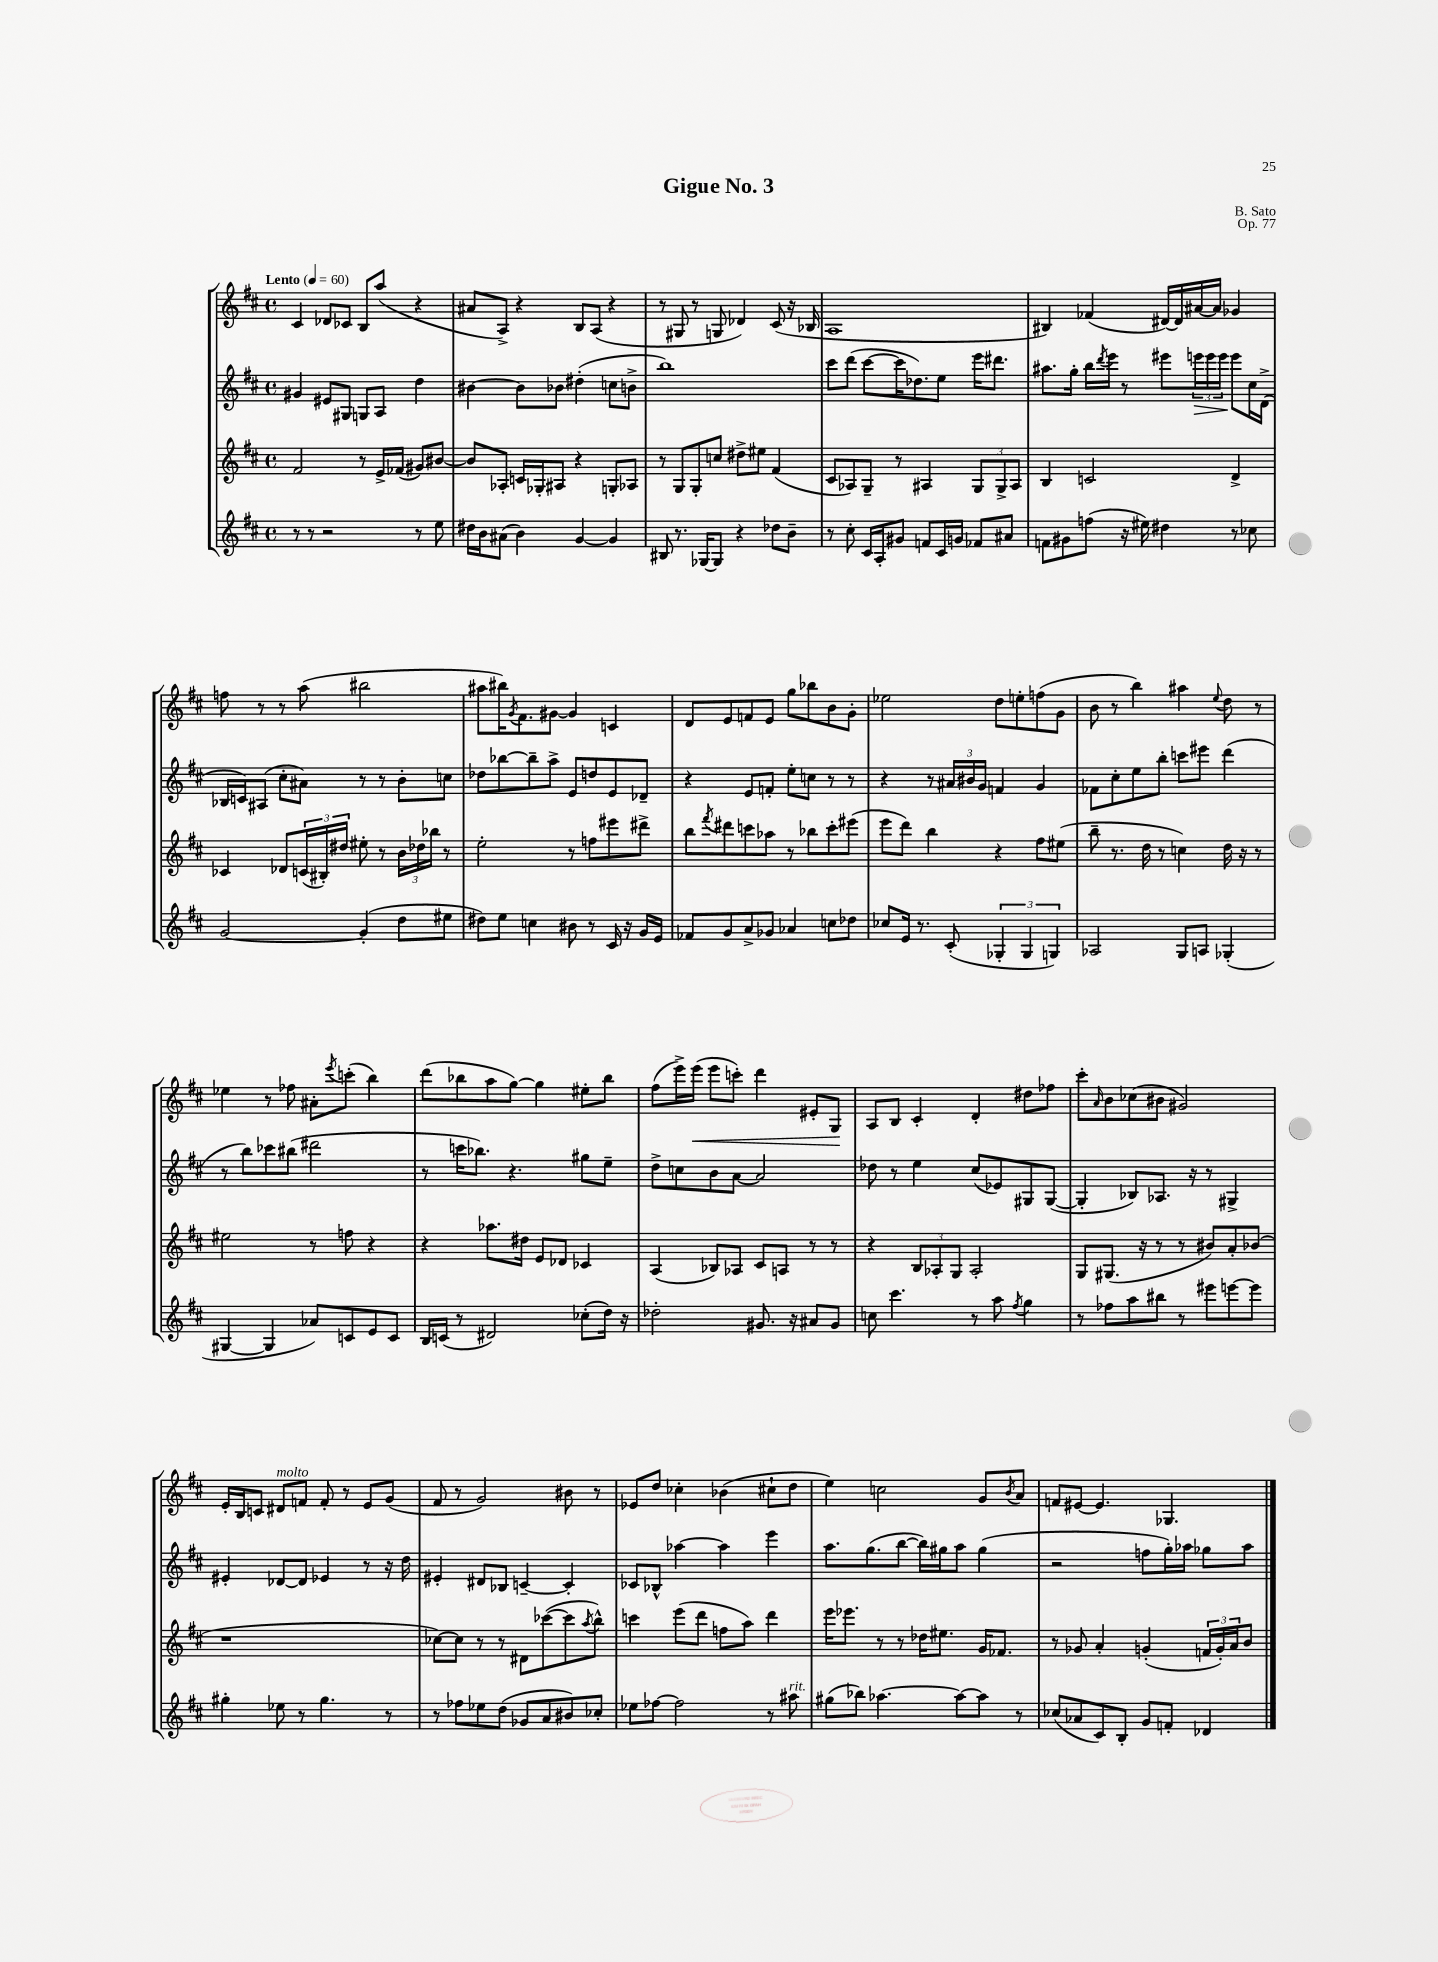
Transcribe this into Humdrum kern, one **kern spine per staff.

**kern	**kern	**kern	**kern
*staff4	*staff3	*staff2	*staff1
*clefG2	*clefG2	*clefG2	*clefG2
*k[f#c#]	*k[f#c#]	*k[f#c#]	*k[f#c#]
*M4/4	*M4/4	*M4/4	*M4/4
*met(c)	*met(c)	*met(c)	*met(c)
*MM60	*MM60	*MM60	*MM60
8r	2f#	4g#	4c#
8r	.	.	.
2r	.	8e#	8d-
.	.	8G#	8c-
.	8r	8G	8B
.	16e^	8A	(8aa
.	(16f-	.	.
8r	8g#)	4dd	4r
8ee	[8b#	.	.
=	=	=	=
16dd#	8b#]	[4b#	8a#
16b	.	.	.
(8a#	8A-'	.	8A^)
4b)	16c	8b#]	4r
.	16G-'	.	.
.	8A#	8b-	.
[4g	4r	(4dd#'	8B
.	.	.	(8A
4g]	8G'	8cc	4r
.	8A-	8b^	.
=	=	=	=
8B#	8r	1bb)	8r
8.r	8G	.	8G#
.	8G'	.	8r
[16G-	.	.	.
8G-]	8cc	.	8G
4r	8dd#^	.	4d-)
.	8ee#	.	.
8dd-	(4f#	.	(8c#
8b~	.	.	16r
.	.	.	16B-
=	=	=	=
8r	8c#	8ccc#	1A
8cc#'	8A-)	(8ddd	.
16c#	8G~	[8ccc#	.
16A'	.	.	.
8g#	8r	16ccc#]	.
.	.	8.dd-)	.
8f	4A#	.	.
16c#	.	8ee	.
16g	.	.	.
8f-	12G	16eee	.
.	.	8.ddd#	.
.	12G^	.	.
8a#	.	.	.
.	12A#	.	.
=	=	=	=
8f	4B	8.aa#	4B#)
8g#	.	.	.
.	.	16gg'	.
(8ff	2c	16bb	(4f-
.	.	8qddd	.
.	.	16eee	.
16r	.	8r	.
16ee#)	.	.	.
4dd#	.	8eee#	[16d#)
.	.	.	16d#]
.	.	24eee	[16a#
.	.	24eee	.
.	.	.	16a#]
.	.	24eee	.
8r	4d^	8eee	4g-
8cc-	.	16cc#	.
.	.	(16d^	.
=	=	=	=
[2g	4c-	16B-	8ff
.	.	16c)	.
.	.	(8A#	8r
.	8d-	8cc#'	8r
.	(24c	8a#)	(8aa
.	24B#')	.	.
.	24dd#	.	.
(4g']	8ee#'	8r	2bb#
.	8r	8r	.
8dd	24b	8b'	.
.	24dd-	.	.
.	24bb-	.	.
8ee#	8r	8cc	.
=	=	=	=
8dd#)	2ee'	8dd-	8aa#
8ee	.	[8bb-	16bb#)
.	.	.	8qg
.	.	.	8.f#
4cc	.	8bb-~]	.
.	.	8aa^	[8g#
8b#	8r	8e	4g#]
8r	8ff	8dd	.
16c#	8eee#	8e	4c
16r	.	.	.
16g	8ddd#^	8d-~	.
16e	.	.	.
=	=	=	=
8f-	8bb	4r	8d
.	8qfff#	.	.
8g	8ddd#	.	8e
8a^	8ccc	8e	8f
8g-	8aa-	8f'	8e
4a-	8r	8ee'	8gg
.	8bb-	8cc	8bb-
8cc	8ccc'	8r	8b
8dd-	(8eee#	8r	8g'
=	=	=	=
8cc-	8eee	4r	2ee-
16e	8ddd)	.	.
8.r	.	.	.
.	4bb	8r	.
(8c#'	.	24a#	.
.	.	24b#	.
.	.	24g	.
6G-'	4r	4f	8dd
.	.	.	8ee'
6G-	.	.	.
.	8ff#	4g	(8ff
6G)	.	.	.
.	(8ee#	.	8g
=	=	=	=
2A-	8bb~	8f-	8b
.	8.r	8cc#'	8r
.	.	8ee	4bb)
.	16dd	.	.
.	8r	8bb'	.
8G	4cc)	8ccc	4aa#
8A	.	8eee#	.
.	.	.	8qqee
(4G-'	16dd	(4ddd	8dd
.	16r	.	.
.	8r	.	8r
=	=	=	=
[4G#	2ee#	8r	4ee-
.	.	8bb)	.
4G#]	.	8ccc-	8r
.	.	(8bb#	8ff-
8a-)	8r	2ddd#	8a#'
.	.	.	8qeee
8c	8ff	.	(8ccc'
8e	4r	.	4bb)
8c	.	.	.
=	=	=	=
16B	4r	8r	(8ddd
(16c	.	.	.
8r	.	16ccc	8bb-
.	.	8.bb-)	.
2d#)	8.aa-	.	8aa
.	.	4.r	[8gg)
.	16dd#	.	.
.	8e	.	4gg]
.	8d-	.	.
(8cc-'	4c-	8gg#	8ee#'
16dd)	.	8ee~	8bb-
16r	.	.	.
=	=	=	=
2dd-'	(4A	8dd^	(8ff#
.	.	8cc	16eee^)
.	.	.	(16eee
.	8B-)	8b	8eee
.	8A-	[8a	8ccc')
8.g#	8c#	2a]	4ddd
.	8A	.	.
16r	.	.	.
8a#	8r	.	8e#'
8g#	8r	.	8G
=	=	=	=
8cc	4r	8dd-	8A
4.ccc#	.	8r	8B
.	12B	4ee	4c#'
.	12A-'	.	.
.	12G	.	.
8r	2A-'	(8cc#	4d'
8aa	.	8e-)	.
8qff#	.	.	.
4gg	.	8G#	8dd#
.	.	([8G#	8ff-
=	=	=	=
8r	8G	4G#']	8ccc#'
.	.	.	16qqa
8ff-	(8.G#	.	8b
8aa	.	8B-)	(8cc-
.	16r	.	.
8bb#	8r	8.A-	8b#
8r	8r	.	2g#)
.	.	16r	.
8eee#	8b#)	8r	.
[8eee	8a'	4G#^	.
8eee]	(8b-	.	.
=	=	=	=
4gg#'	1r	4e#'	16e'
.	.	.	16B
.	.	.	8c
8ee-	.	[8d-	8d#
8r	.	8d-]	8f
4.gg#	.	4e-	8f'
.	.	.	8r
.	.	8r	8e
8r	.	16r	(8g
.	.	16dd	.
=	=	=	=
8r	[8cc-)	4e#'	8f#
8ff-	8cc-]	.	8r
8ee-	8r	8d#	2g)
(8dd	8r	8B-	.
8g-	8d#	[4c~	.
8a	([8ccc-	.	.
8b#)	8ccc-]	4c']	8b#
.	8qaa	.	.
8cc-'	8bb^^)	.	8r
=	=	=	=
8ee-	4ccc	8c-	8e-
[8ff-	.	8B-^^	8dd
2ff-]	(8eee	[4aa-	4cc-'
.	8ddd	.	.
.	8ff	4aa-]	(4b-
.	8aa)	.	.
8r	4ddd	4eee	8cc#`
8aa#	.	.	8dd
=	=	=	=
(8gg#	16eee	8.aa	4ee)
.	8.eee-	.	.
8bb-)	.	.	.
.	.	(8.gg	.
[4.aa-	8r	.	2cc
.	8r	[8bb	.
.	16dd-	16bb])	.
.	8.ee#	16gg#	.
8aa-_	.	8aa	.
8aa-]	16g	(4gg#	8g
.	8.f-	.	.
.	.	.	8qb
8r	.	.	8a
=	=	=	=
(8cc-	8r	2r	8f
8a-	8g-	.	[8e#
8c#)	4a'	.	4.e#]
8B'	.	.	.
8g	(4g'	8ff	.
8f'	.	16gg')	4.G-
.	.	16aa-	.
4d-	24f	8gg-	.
.	24g')	.	.
.	24a	.	.
.	8b	8aa-	.
==	==	==	==
*-	*-	*-	*-
